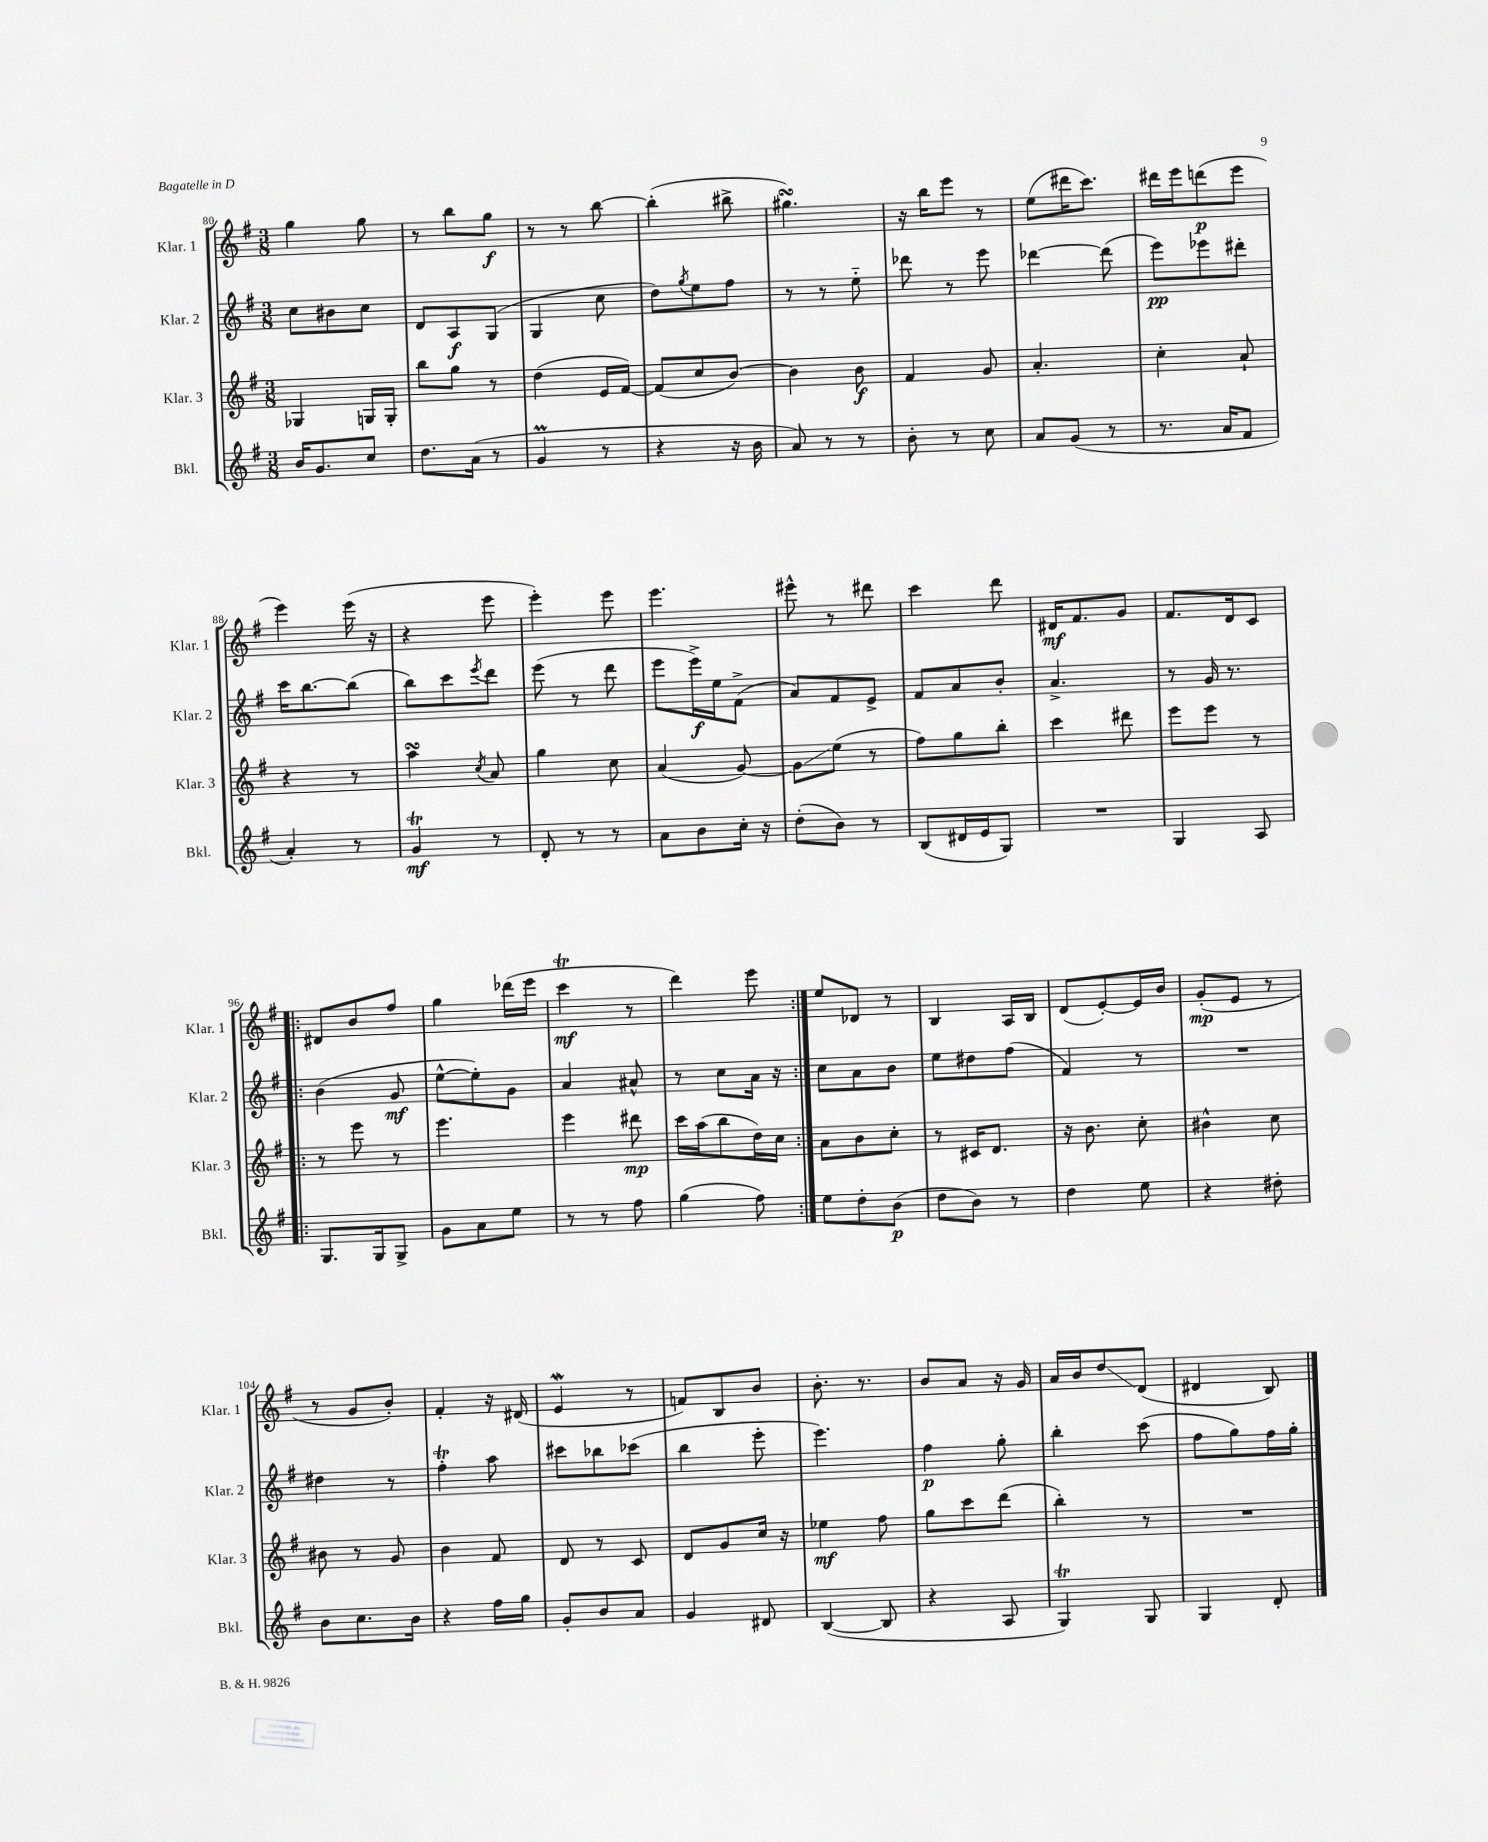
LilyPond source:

<<
\new StaffGroup <<
\new Staff = "s0" \with { instrumentName = "Klar. 1" shortInstrumentName = "Klar. 1" } {
    \clef treble \key g \major \numericTimeSignature \time 3/8
    g''4 g''8 |
    r8 b''8 g''8\f |
    r8 r8 b''8~ |
    b''4-.( bis''8-> |
    gis''4.\turn) |
    r16 b''16 e'''8 r8 |
    e''8( dis'''16 c'''8.) |
    dis'''16 e'''16 d'''8\p( e'''8 |
    e'''4) e'''16( r16 |
    r4 e'''8 |
    e'''4-.) e'''8 |
    e'''4. |
    eis'''8-^ r8 dis'''8 |
    c'''4 d'''8 |
    dis'16\mf fis'8. g'8 |
    fis'8. d'16 c'8 |
    \repeat volta 2 { dis'8 b'8 fis''8 |
    g''4 des'''16( e'''16 |
    c'''4\trill\mf r8 |
    d'''4) e'''8 | }
    e''8 des'8 r8 |
    b4 a16 b16 |
    d'8( e'8~-.) e'16 b'16 |
    g'8-.\mp( e'8 r8 |
    r8 g'8 b'8-.) |
    fis'4-. r16 dis'16( |
    e'4\mordent r8 |
    f'8) b8 b'8 |
    b'8.-. r8. |
    b'8 a'8 r16 g'16 |
    a'16 b'16 d''8\glissando d'8( |
    dis'4 b8) \bar "|." |
}
\new Staff = "s1" \with { instrumentName = "Klar. 2" shortInstrumentName = "Klar. 2" } {
    \clef treble \key g \major \numericTimeSignature \time 3/8
    c''8 bis'8 c''8 |
    d'8 a8\f g8( |
    g4 c''8 |
    d''8) \acciaccatura { g''8 } e''8 fis''8 |
    r8 r8 e''8-_ |
    des'''8 r8 e'''8 |
    des'''4~ des'''8( |
    e'''8\pp) ees'''8 dis'''8-. |
    c'''16 b''8.~ b''8( |
    b''8) c'''8 \acciaccatura { e'''8 } d'''8 |
    e'''8( r8 d'''8 |
    e'''8 e'''16->\f) e''16 fis'8->( |
    a'8) fis'8 e'8-> |
    fis'8 a'8 b'8-. |
    a'4.-> |
    r8 g'16 r8. |
    \repeat volta 2 { b'4( g'8\mf |
    e''8~-^ e''8-.) g'8 |
    a'4 ais'8-^ |
    r8 c''8 a'16 r16 | }
    c''8 a'8 b'8 |
    e''8 dis''8 fis''8( |
    fis'4) r8 |
    R4. |
    dis''4 r8 |
    fis''4-.\trill a''8 |
    cis'''8 bes''8 ces'''8( |
    b''4 e'''8-. |
    e'''4.) |
    fis''4\p g''8-. |
    b''4-. c'''8( |
    fis''8 g''8) fis''16 g''16-. \bar "|." |
}
\new Staff = "s2" \with { instrumentName = "Klar. 3" shortInstrumentName = "Klar. 3" } {
    \clef treble \key g \major \numericTimeSignature \time 3/8
    ges4 g16 g16-. |
    b''8 g''8 r8 |
    d''4( e'16 fis'16~) |
    fis'8( c''8 b'8~) |
    b'4 b'8\f |
    fis'4 g'8 |
    a'4.-. |
    c''4-. a'8-! |
    r4 r8 |
    a''4\turn \acciaccatura { c''8 } a'8 |
    g''4 c''8 |
    a'4( g'8~) |
    g'8\glissando e''8( r8 |
    fis''8) g''8 b''8-. |
    c'''4 dis'''8 |
    e'''8 e'''8 r8 |
    \repeat volta 2 { r8 e'''8 r8 |
    e'''4. |
    e'''4 dis'''8\mp |
    c'''16 a''16( b''8 d''16) c''16 | }
    a'8 b'8 c''8-. |
    r8 cis'16 d'8. |
    r16 b'8. c''8-. |
    bis'4-^ c''8 |
    bis'8 r8 g'8 |
    b'4 fis'8 |
    d'8 r8 c'8 |
    d'8 g'8 c''16 r16 |
    ees''4\mf fis''8 |
    g''8 c'''8 d'''8( |
    b''4-.) r8 |
    R4. \bar "|." |
}
\new Staff = "s3" \with { instrumentName = "Bkl." shortInstrumentName = "Bkl." } {
    \clef treble \key g \major \numericTimeSignature \time 3/8
    b'16 g'8. c''8 |
    d''8. a'16( r8 |
    g'4\prall r8 |
    r4 r16 b'16 |
    a'8) r8 r8 |
    b'8-. r8 c''8 |
    a'8 g'8( r8 |
    r8. a'16 fis'8 |
    a'4-.) r8 |
    g'4\trill\mf r8 |
    d'8-. r8 r8 |
    a'8 b'8 c''16-. r16 |
    d''8-.( b'8) r8 |
    b8( dis'16 e'16 g8) |
    R4. |
    g4 a8 |
    \repeat volta 2 { g8. g16 g8-> |
    g'8 a'8 e''8 |
    r8 r8 fis''8 |
    g''4( fis''8) | }
    e''8 d''8-. b'8\p( |
    d''8 b'8) r8 |
    d''4 e''8 |
    r4 dis''8-. |
    b'8 c''8. b'16 |
    r4 fis''16 g''16 |
    g'8-. b'8 a'8 |
    g'4 dis'8 |
    b4~( b8 |
    r4 a8 |
    g4\trill) g8 |
    g4 d'8-. \bar "|." |
}
>>
>>
\layout { \context { \Score currentBarNumber = #80 } }
